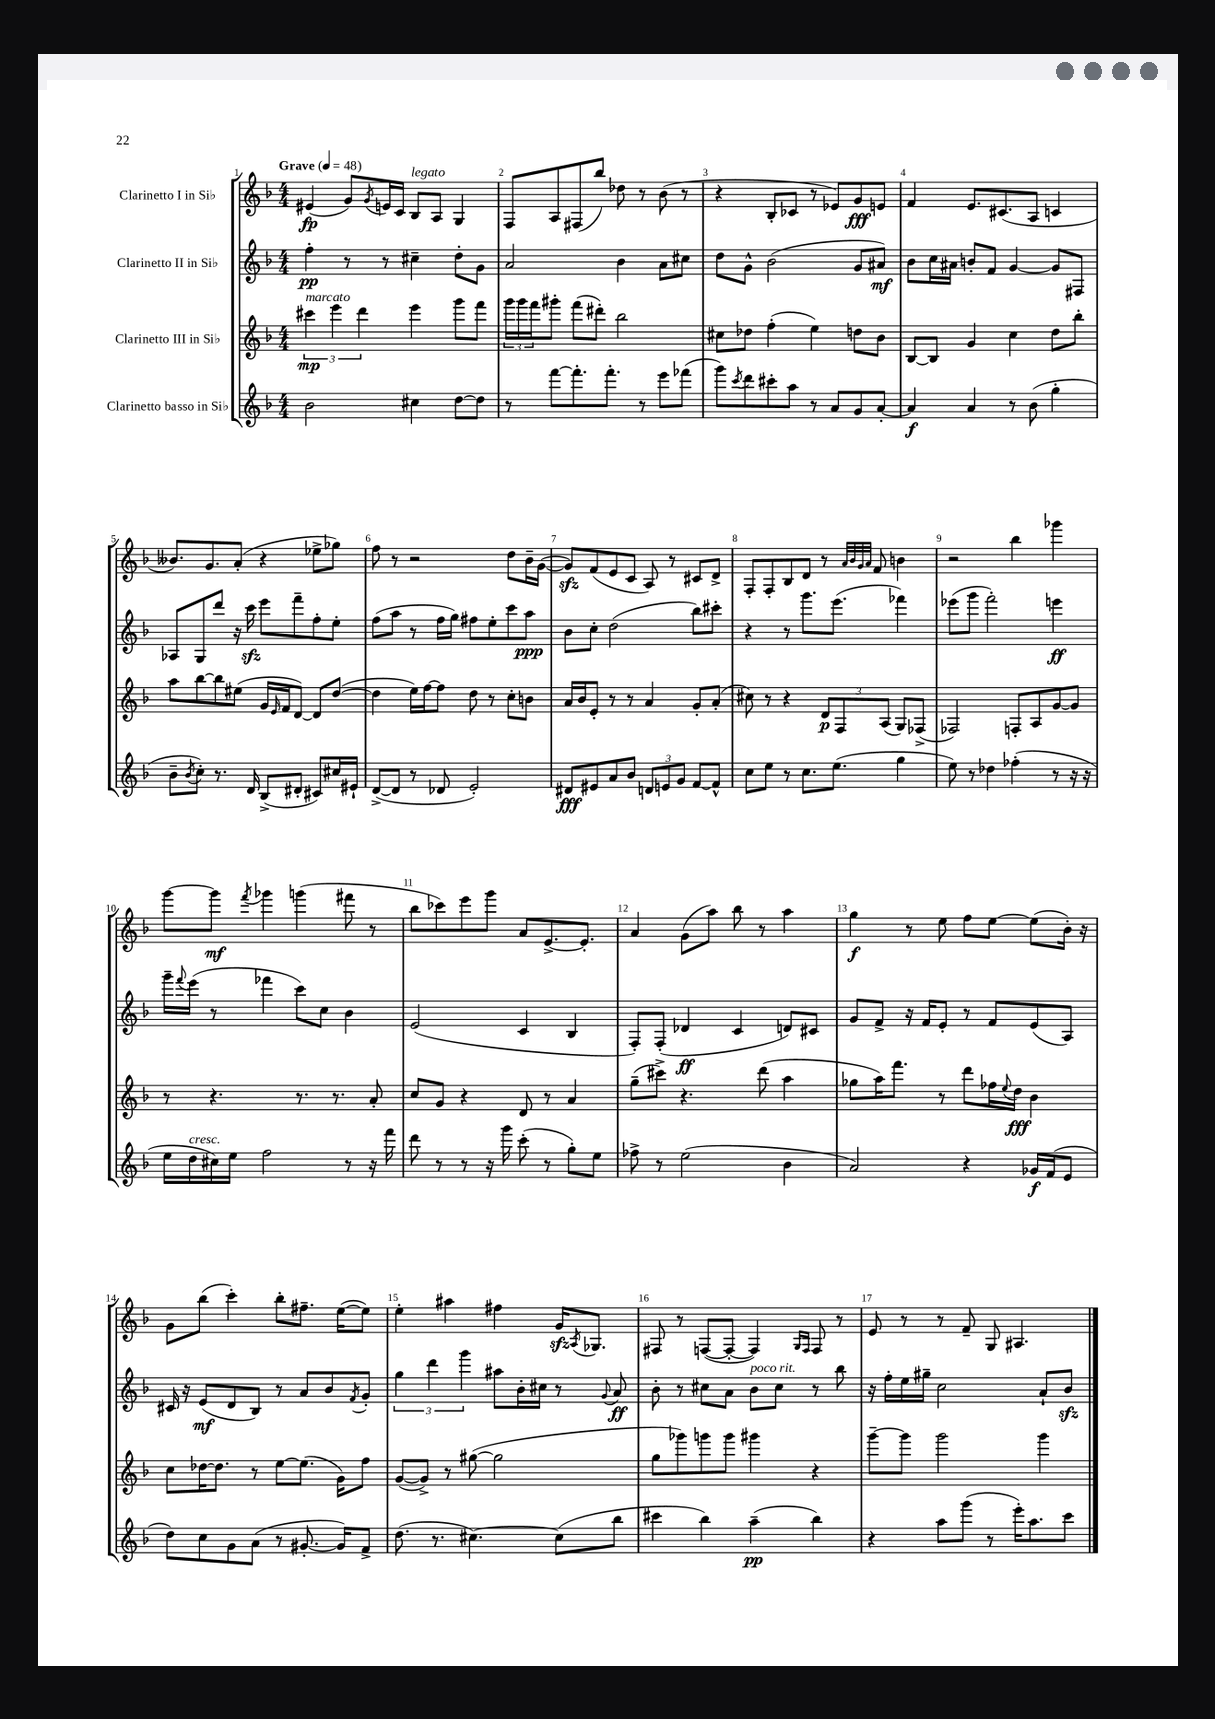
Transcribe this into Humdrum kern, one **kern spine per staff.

**kern	**kern	**kern	**kern
*staff4	*staff3	*staff2	*staff1
*clefG2	*clefG2	*clefG2	*clefG2
*k[b-]	*k[b-]	*k[b-]	*k[b-]
*M4/4	*M4/4	*M4/4	*M4/4
*MM48	*MM48	*MM48	*MM48
2b-	6ccc#	4ff'	(4e#
.	6eee	.	.
.	.	8r	8g)
.	6ddd	.	.
.	.	.	8qg
.	.	8r	16e
.	.	.	16c
4cc#	4eee	4cc#~	8B-
.	.	.	8A
[8dd	8ggg	8dd'	4G
8dd]	8fff	8g	.
=	=	=	=
8r	24ggg	2a	8F
.	24ggg	.	.
.	24fff	.	.
[8fff	8ggg#'	.	8A
8.fff']	(8fff	.	(8F#
.	8ddd#')	.	8bb-)
8.fff'	.	.	.
.	2bb-	4b-	8dd-
8r	.	.	8r
8eee	.	8a	(8b-
(8fff-	.	8cc#	8r
=	=	=	=
8ggg)	8cc#	8dd	4r
8qccc	.	.	.
8ddd	8dd-	8g^^	.
8ccc#'	(4ff'	(2b-	8B-'
8aa	.	.	8c-
8r	4ee)	.	8r
8a	.	.	8e-)
8g	8dd	8g	8g
[8a'	8b-	8a#)	8e
=	=	=	=
4a]	[8B-	8b-	4f
.	8B-]	16cc	.
.	.	16a#	.
4a	4g	8b'	8.e
.	.	8f	.
.	.	.	(8.c#
8r	4cc	[4g	.
(8b-	.	.	8A
4gg'	8dd	8g]	4c
.	8bb-'	8F#	.
=	=	=	=
8b-~	8aa	8A-	8.b--)
8qb-	.	.	.
8cc')	[8bb-	8G	.
.	.	.	8.g
8.r	8bb-]	8ddd	.
.	(8ee#	16r	(8a'
16d	.	16ccc	.
(8B-^	16g	8eee	4r
.	16qqe	.	.
.	16f	.	.
8d#'	[8d)	8fff~	.
8c#)	8d]	8ff'	8ee-^
16cc#	([8dd	8ee'	8gg-)
16e#`	.	.	.
=	=	=	=
([8d^	4dd]	(8ff	8ff
8d]	.	8aa	8r
8r	16ee)	8r	2r
.	[16ff	.	.
8d-	8ff]	16ff	.
.	.	16gg)	.
2e')	8dd	8ff#	.
.	8r	8ee'	.
.	8cc'	8ccc	8dd
.	8b	8aa	16b-~
.	.	.	([16g
=	=	=	=
8d#	16a	8b-	8g])
.	16b-	.	.
8e#	8e'	8cc'	(8f
8a	8r	(2dd	8e
8b-	8r	.	8c
12d	4a	.	8A)
12e	.	.	.
.	.	.	8r
12g	.	.	.
[8f	8g'	8bb-)	8c#
8f^^]	(8a'	8ccc#'	8d^
=	=	=	=
8cc	8cc#)	4r	8F'
8ee	8r	.	8F'
8r	4r	8r	8B-
8.cc	.	8.ggg	8d
.	12d	.	8r
(8.ee	.	(8.eee	.
.	12F	.	.
.	.	.	32qqa
.	.	.	32qqb-
.	.	.	32qqg
.	.	.	32qqa
.	.	.	8f
.	(12A	.	.
4gg	8G)	4fff-)	4b
.	(8F-^	.	.
=	=	=	=
8ee)	2F-)	(8eee-	2r
8r	.	8ggg	.
4dd-	.	2fff')	.
(4ff-'	8F'	.	4bb-
.	8A	.	.
8r	[8g	4eee	4ggg-
16r	8g]	.	.
16r	.	.	.
=	=	=	=
16ee	8r	16ggg~	[8ggg
.	.	8qqfff	.
16dd	.	(16eee	.
16cc#)	4.r	8r	8ggg]
16ee	.	.	.
.	.	.	8qfff
2ff	.	4fff-	4ggg-
.	8.r	8ccc)	(4ggg
.	.	8cc	.
.	8.r	.	.
8r	.	4b-	8fff#
16r	8a'	.	8r
16fff	.	.	.
=	=	=	=
8ddd	8cc	(2e	8bb-
8r	8g	.	8ccc-)
8r	4r	.	8eee
16r	.	.	8ggg
16ggg	.	.	.
(8ccc'	8d	4c	8a
8r	8r	.	[8.e^
8gg')	4a	4B-	.
.	.	.	8.e']
8ee	.	.	.
=	=	=	=
8ff-^	(8gg~	8F')	4a
8r	8ccc#^)	(8F'	.
(2ee	4.r	4d-	(8g
.	.	.	8aa)
.	.	4c	8bb-
.	(8ddd	.	8r
4b-	4aa	8d)	4aa
.	.	8c#	.
=	=	=	=
2a)	8gg-	8g	4gg
.	16aa)	8f^	.
.	8.fff	.	.
.	.	16r	8r
.	.	16f	.
.	8r	8e'	8ee
4r	8ddd	8r	8ff
.	16ff-	8f	[8ee
.	8qqee	.	.
.	16dd	.	.
16g-	4b-	(8e	(8ee]
(16f	.	.	.
8e	.	8A)	16b-')
.	.	.	16r
=	=	=	=
8dd)	8cc	16c#	8g
.	.	16r	.
8cc	[16dd-	(8e	(8bb-
.	8.dd-]	.	.
8g	.	8d	4ccc')
(8a	8r	8B-)	.
8r	[8ee	8r	8bb-'
[8.g#'	(8.ee]	8a	8.ff#~
.	.	8b-	.
16g#])	16g)	.	([16ee
.	.	8qf	.
8f^	8ff	8g'	8ee])
=	=	=	=
(8.dd	([8g	6gg	4ee'
.	8g^])	.	.
.	.	6ddd	.
8.r	.	.	.
.	8r	.	4aa#
.	.	6ggg	.
[4.cc#)	([8gg#	.	.
.	2gg#]	8aa#	4ff#
.	.	16b-'	.
.	.	16cc#	.
(8cc#]	.	8r	16g
.	.	.	8qA
.	.	.	8.G-
.	.	8qqg	.
8bb-	.	8a	.
=	=	=	=
4ccc#	8gg	8b-'	8F#
.	8ggg-)	8r	8r
4bb-)	8ggg	8cc#	([8F
.	8ggg	8a	8F'_
(4aa~	4ggg#	8b-	4F])
.	.	8cc#	.
.	.	.	16qqG
.	.	.	16qqF
4bb-)	4r	8r	8F
.	.	8bb-	8r
=	=	=	=
4r	[8ggg~	16r	8e
.	.	16ff'	.
.	8ggg]	16ee	8r
.	.	16gg#~	.
8aa	2ggg	2cc	8r
(8ggg	.	.	8f~
8r	.	.	8G
16eee')	.	.	4.A#
8.aa	.	.	.
.	4ggg	8a`	.
8ccc	.	8b-	.
==	==	==	==
*-	*-	*-	*-
